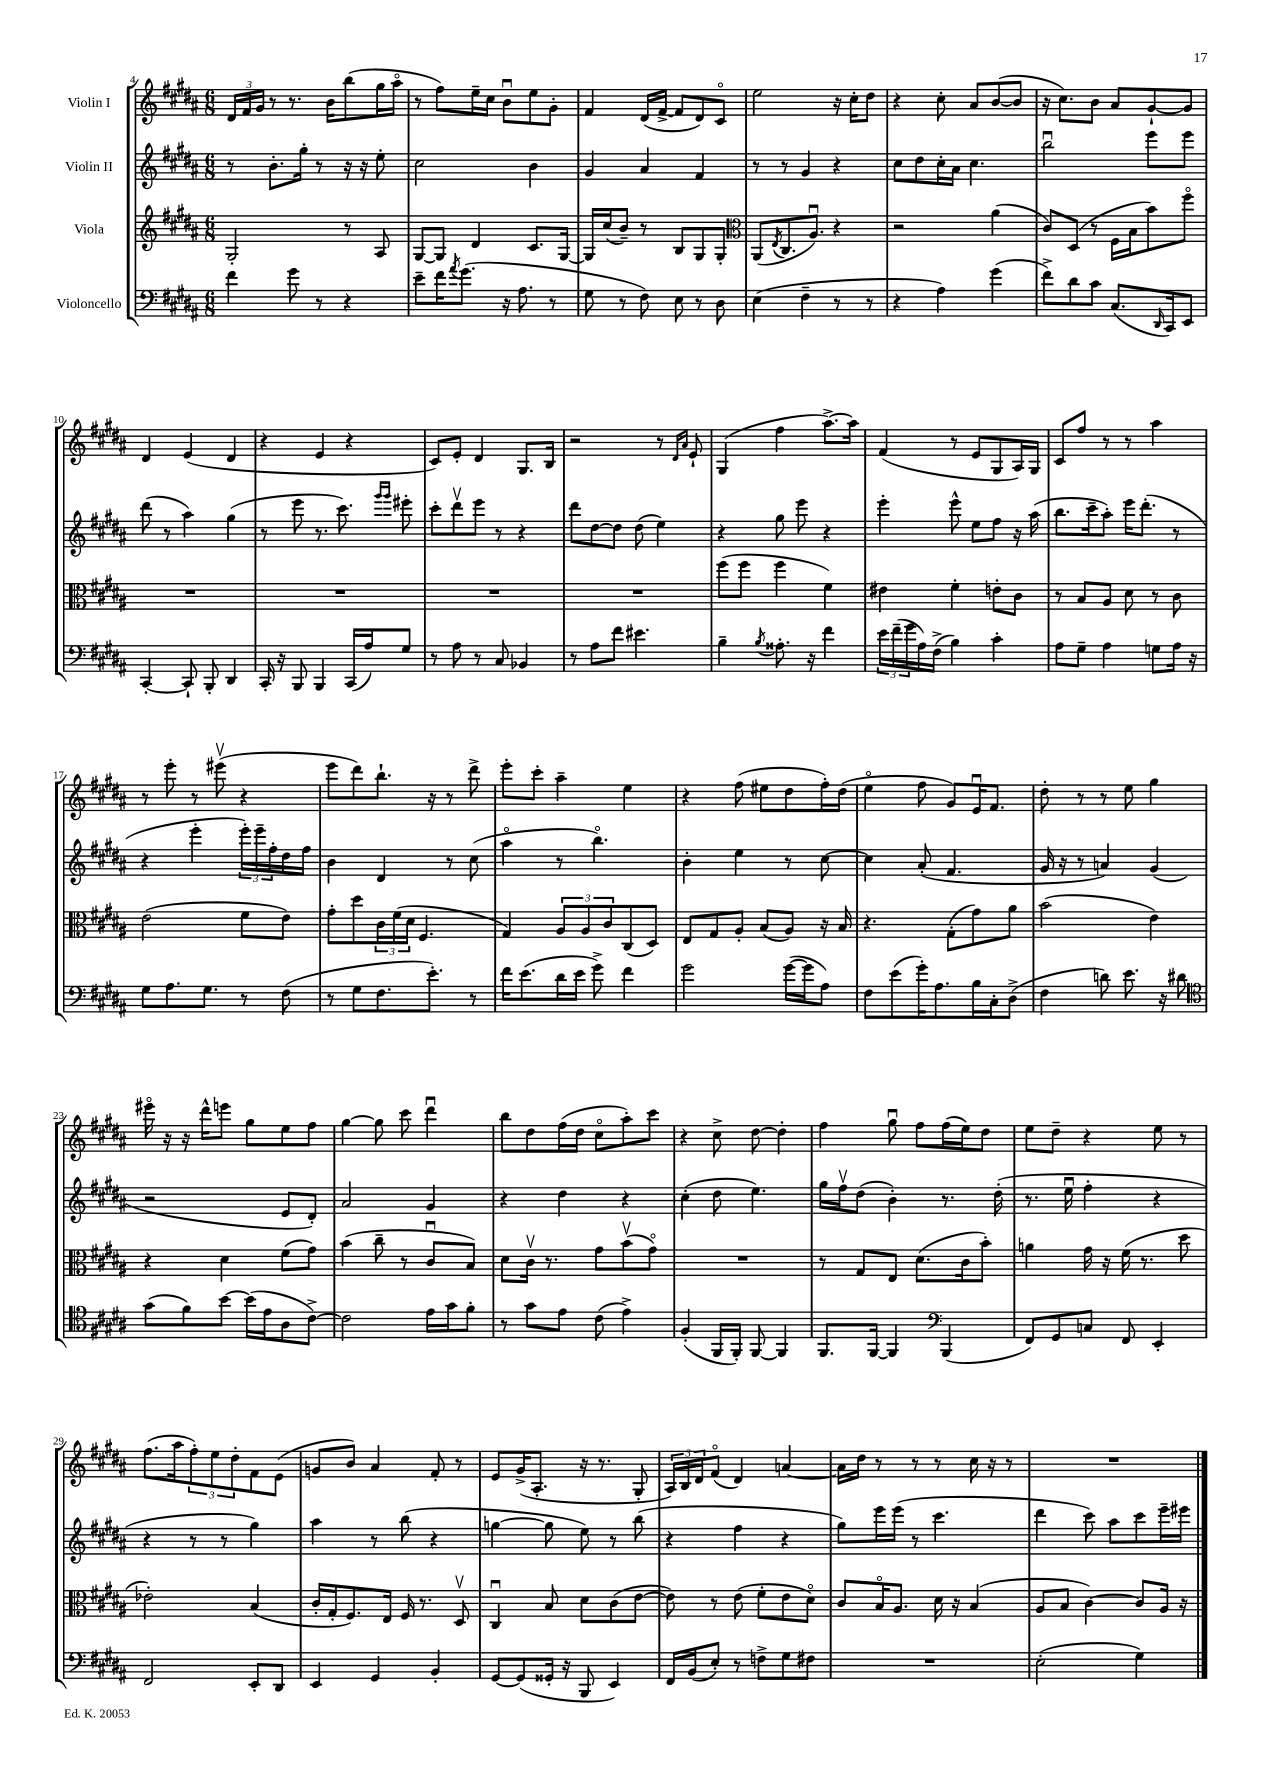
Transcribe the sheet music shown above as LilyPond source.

<<
\new StaffGroup <<
\new Staff = "s0" \with { instrumentName = "Violin I" } {
    \clef treble \key b \major \numericTimeSignature \time 6/8
    \tuplet 3/2 { dis'16 fis'16 gis'16 } r8 r8. b'16 b''8( gis''16 ais''16\flageolet |
    r8 fis''8) e''16-- cis''16 b'8\downbow e''8 gis'8-. |
    fis'4 dis'16( fis'16~-> fis'8 dis'8) cis'8\flageolet |
    e''2 r16 cis''16-. dis''8 |
    r4 cis''8-. ais'8 b'8~( b'8 |
    r16 cis''8.) b'8 ais'8 gis'8~-! gis'8 |
    dis'4 e'4( dis'4 |
    r4 e'4 r4 |
    cis'8) e'8-. dis'4 gis8. b16 |
    r2 r8 \grace { dis'16 ais'16 } e'8-! |
    gis4( fis''4 ais''8.~->) ais''16 |
    fis'4( r8 e'8 gis8 ais16) gis16 |
    cis'8 fis''8 r8 r8 ais''4 |
    r8 e'''8-. r8 eis'''8\upbow( r4 |
    e'''8 dis'''8) b''8.-! r16 r8 dis'''8-> |
    e'''8-. cis'''8-. ais''4-- e''4 |
    r4 fis''8( eis''8 dis''8 fis''16-.) dis''16( |
    e''4\flageolet fis''8 gis'8) e'16\downbow fis'8. |
    dis''8-. r8 r8 e''8 gis''4 |
    eis'''16\flageolet r16 r16 dis'''16-^ e'''8 gis''8 e''8 fis''8 |
    gis''4~ gis''8 cis'''8 dis'''4\downbow |
    b''8 dis''8 fis''16( dis''16 cis''8\flageolet ais''8-.) cis'''8 |
    r4 cis''8-> dis''8~ dis''4-. |
    fis''4 gis''8\downbow fis''8 fis''16( e''16) dis''8 |
    e''8 dis''8-- r4 e''8 r8 |
    fis''8.( ais''16 \tuplet 3/2 { fis''8-.) e''8 dis''8-. } fis'8 e'8( |
    g'8 b'8) ais'4 fis'8-. r8 |
    e'8 gis'16->( ais8.-. r16 r8. gis8-. |
    \tuplet 3/2 { ais16) b16 dis'16 } fis'8\flageolet( dis'4) a'4~ |
    a'16 dis''16 r8 r8 r8 cis''16 r16 r8 |
    R2. \bar "|." |
}
\new Staff = "s1" \with { instrumentName = "Violin II" } {
    \clef treble \key b \major \numericTimeSignature \time 6/8
    r8 b'8.-. gis''16-. r8 r16 r16 e''8-. |
    cis''2 b'4 |
    gis'4 ais'4 fis'4 |
    r8 r8 gis'4 r4 |
    cis''8 dis''8 cis''16-. ais'16 cis''4. |
    b''2\downbow e'''8 e'''8 |
    dis'''8( r8 ais''4) gis''4( |
    r8 e'''8 r8. cis'''8.) \grace { gis'''16 gis'''16 } eis'''8-. |
    cis'''8-. dis'''8\upbow e'''8 r8 r4 |
    dis'''8 dis''8~ dis''8 dis''8( e''4) |
    r4 gis''8 e'''8 r4 |
    e'''4-. e'''8-^ e''8 fis''8 r16 ais''16( |
    b''8. cis'''16-- ais''8-.) e'''16 dis'''8.-.( r8 |
    r4 e'''4-. \tuplet 3/2 { e'''16-.) e'''16-- fis''16-. } dis''16 fis''16 |
    b'4 dis'4 r8 cis''8( |
    ais''4\flageolet r8 b''4.\flageolet) |
    b'4-. e''4 r8 cis''8~ |
    cis''4 ais'8-.( fis'4. |
    gis'16 r16 r8 a'4) gis'4( |
    r2 e'8 dis'8-.) |
    ais'2 gis'4 |
    r4 dis''4 r4 |
    cis''4-.( dis''8 e''4.) |
    gis''16 fis''16\upbow dis''8( b'4-.) r8. dis''16-.( |
    r8. e''16\downbow fis''4-. r4 |
    r4 r8 r8 gis''4) |
    ais''4 r8 b''8( r4 |
    g''4~ g''8 e''8) r8 b''8( |
    r4 fis''4 r4 |
    gis''8) e'''16 e'''16( r8 cis'''4. |
    dis'''4 cis'''8) ais''8 cis'''8 e'''16-- eis'''16 \bar "|." |
}
\new Staff = "s2" \with { instrumentName = "Viola" } {
    \clef treble \key b \major \numericTimeSignature \time 6/8
    gis2-. r8 ais8 |
    gis8~ gis8 dis'4 cis'8. gis16~ |
    gis16 cis''16( b'8--) r8 b8 gis8 gis8-. |
    \clef alto ais,8( \acciaccatura { e8 } cis8. ais8.\downbow) r4 |
    r2 ais'4( |
    cis'8) dis8( r8 fis16 b16 b'8) fis''8\flageolet |
    R2. |
    R2. |
    R2. |
    R2. |
    fis''8( fis''8 fis''4 fis'4) |
    eis'4 fis'4-. e'8-. cis'8 |
    r8 b8 ais8 dis'8 r8 cis'8 |
    e'2( fis'8 e'8) |
    gis'8-. dis''8 \tuplet 3/2 { cis'16 fis'16( dis'16 } fis4. |
    gis4) \tuplet 3/2 { ais8 ais8 cis'8 } cis8( dis8) |
    e8 gis8 ais8-. b8( ais8) r16 b16 |
    r4. gis8-.( gis'8) ais'8 |
    b'2( e'4) |
    r4 dis'4 fis'8( gis'8) |
    b'4( cis''8-- r8 cis'8\downbow b8) |
    dis'8 cis'16\upbow r8. gis'8 b'8\upbow( gis'8\flageolet) |
    R2. |
    r8 gis8 e8 dis'8.( cis'16 b'8-.) |
    a'4 gis'16 r16 fis'16( r8. dis''8 |
    ees'2-.) b4( |
    cis'16-. gis16-. fis8.) e16 fis16 r8. dis8\upbow |
    cis4\downbow b8 dis'8 cis'8( e'8~ |
    e'8) r8 e'8( fis'8-. e'8 dis'8\flageolet) |
    cis'8 b16\flageolet ais8. dis'16 r16 b4( |
    ais8 b8 cis'4~) cis'8 ais16 r16 \bar "|." |
}
\new Staff = "s3" \with { instrumentName = "Violoncello" } {
    \clef bass \key b \major \numericTimeSignature \time 6/8
    fis'4 gis'8 r8 r4 |
    e'8-- fis'16 \acciaccatura { ais'8 } gis'8.( r16 ais8. r8 |
    gis8 r8 fis8) e8 r8 dis8 |
    e4( fis4-- r8 r8 |
    r4 ais4) gis'4( |
    fis'8->) dis'8 cis'8 cis8.( \grace { dis,16 } cis,16) e,8 |
    cis,4~-. cis,8-! b,,8-. dis,4 |
    cis,16-. r16 b,,8 b,,4 cis,16( ais16) gis8 |
    r8 ais8 r8 cis8 bes,4 |
    r8 ais8 fis'8 eis'4. |
    b4-- \acciaccatura { b8 } aisis8.-. r16 fis'4 |
    \tuplet 3/2 { e'16 fis'16--( gis'16 } ais16) fis16->( b4) cis'4-. |
    ais8 gis8-- ais4 g8 ais16 r16 |
    gis8 ais8. gis8. r8 fis8( |
    r8 gis8 fis8. e'8.-.) r8 |
    fis'16 e'8.( dis'16 e'16 gis'8->) fis'4 |
    gis'2 gis'16~( gis'16 ais8) |
    fis8 e'8( gis'16-.) ais8. b16 cis16-. dis8->( |
    fis4 d'8) e'8. r16 dis'8 |
    \clef tenor gis'8( fis'8) b'8~ b'16( e'16 ais8 cis'8~->) |
    cis'2 e'16 gis'16 fis'8-. |
    r8 gis'8 e'8 cis'8( e'4->) |
    fis4-.( fis,16 fis,16-.) fis,8~ fis,4 |
    fis,8. fis,16~ fis,4 \clef bass b,,4( |
    fis,8) gis,8 c8 fis,8 e,4-. |
    fis,2 e,8-. dis,8 |
    e,4 gis,4 b,4-. |
    gis,8~ gis,8( gisis,16-. r16 b,,8 e,4) |
    fis,16 b,16( e8-.) r8 f8-> gis8 fis8 |
    R2. |
    e2-.( gis4) \bar "|." |
}
>>
>>
\layout { \context { \Score currentBarNumber = #4 } }
